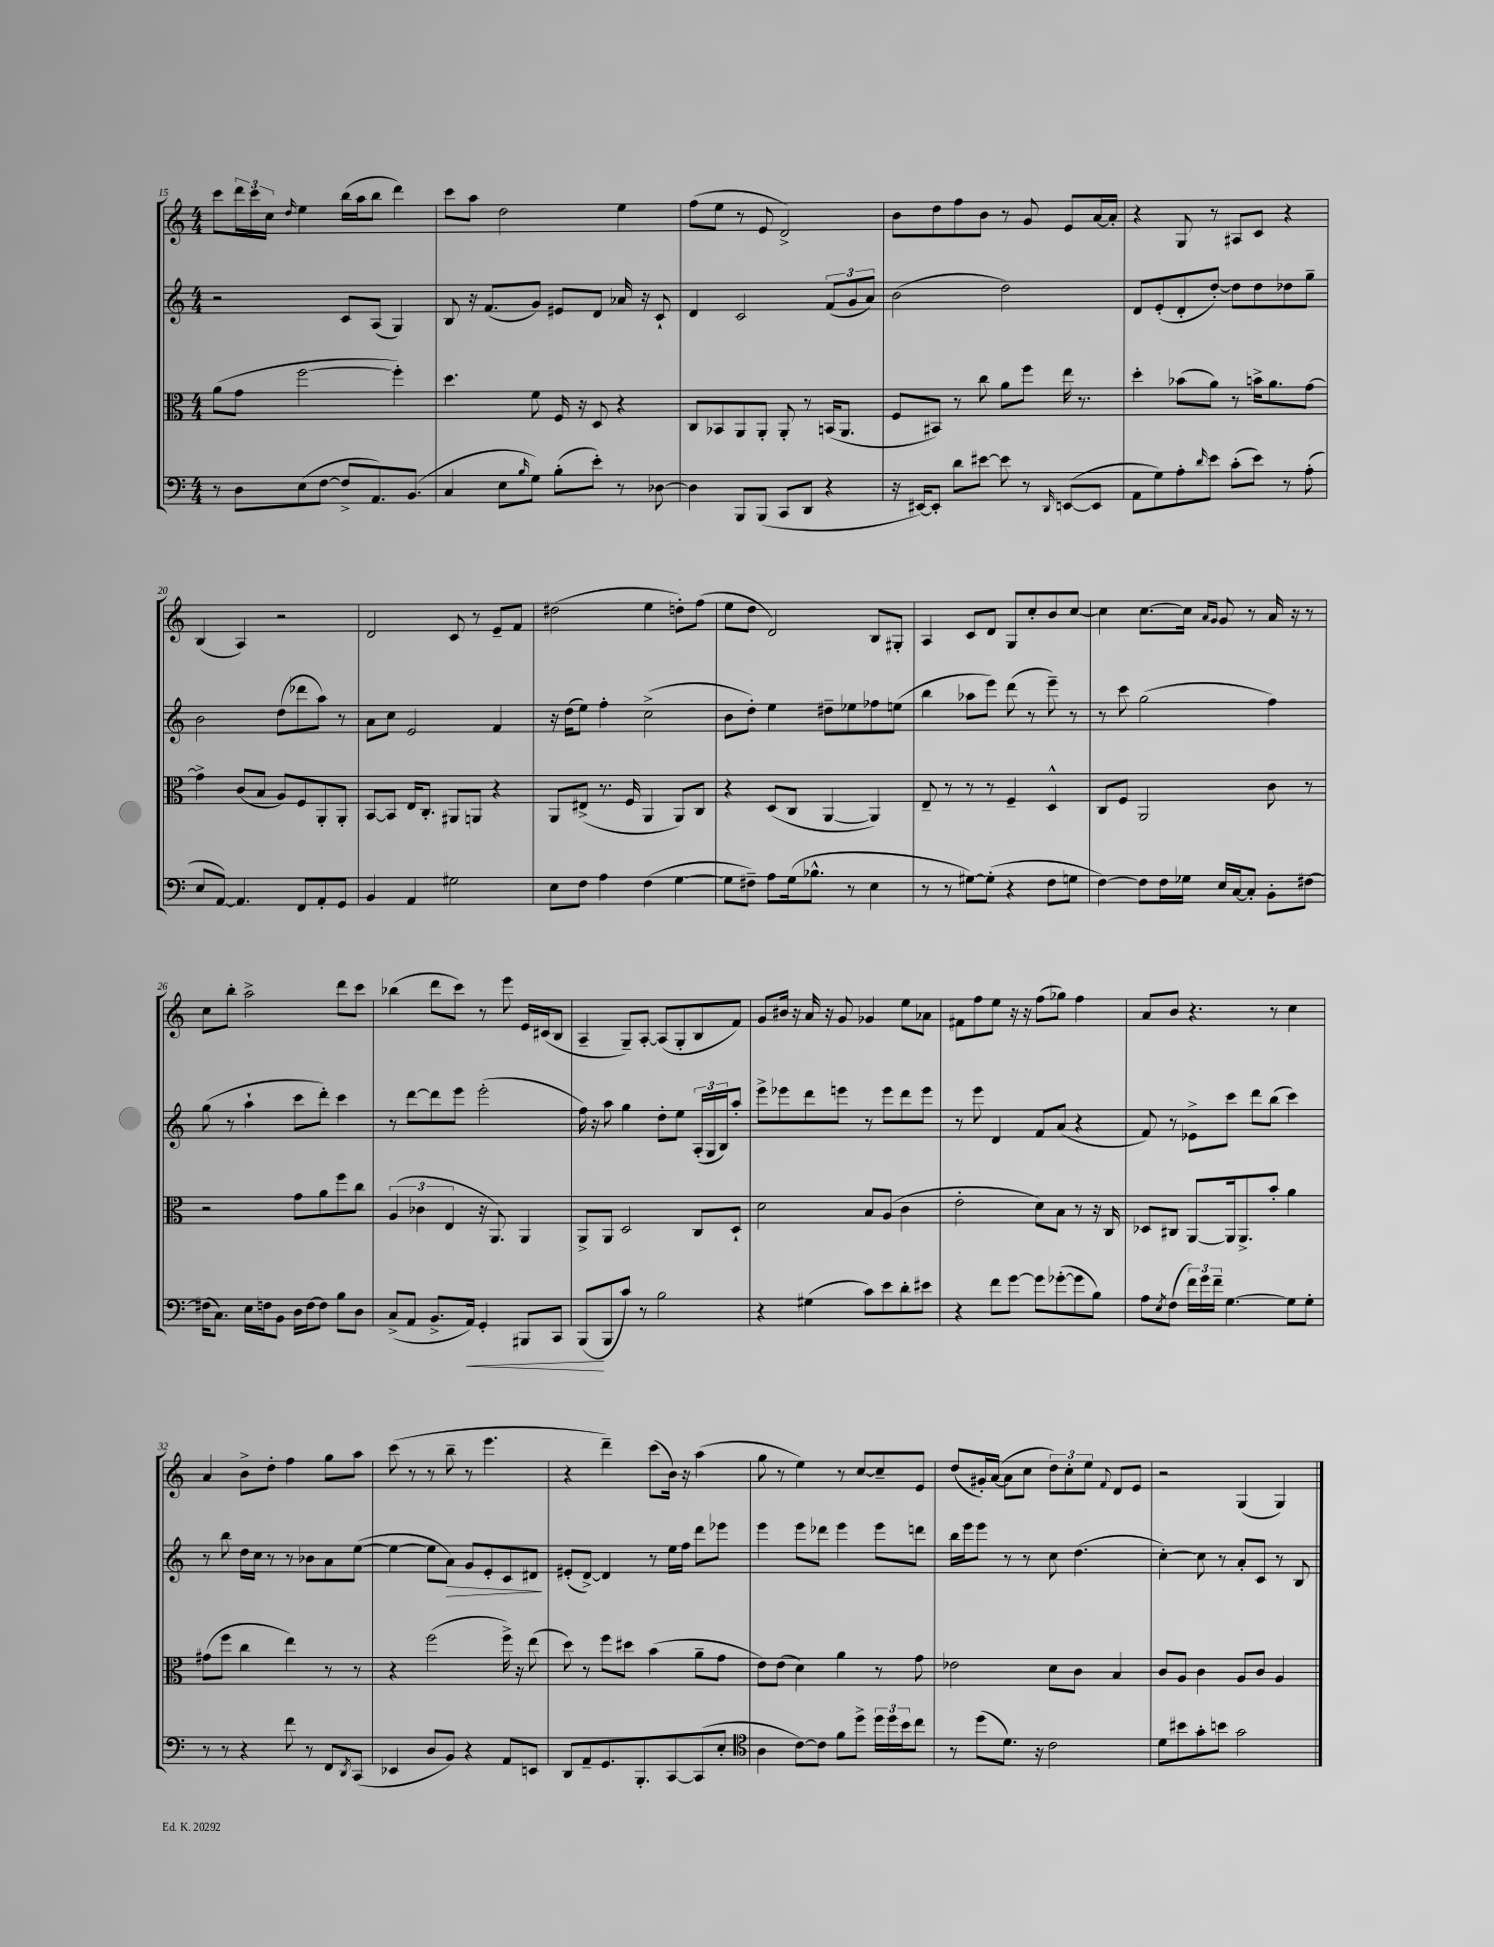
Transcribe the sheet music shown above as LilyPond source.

<<
\new StaffGroup <<
\new Staff = "s0" {
    \clef treble \key c \major \numericTimeSignature \time 4/4
    c'''8 \tuplet 3/2 { d'''16 c'''16 c''16 } \grace { d''16 } e''4 b''16( a''16 b''8 d'''4) |
    c'''8 a''8 d''2 e''4 |
    f''8( e''8 r8 e'8 d'2->) |
    b'8 d''8 f''8 b'8 r8 g'8 e'8 a'16~ a'16-. |
    r4 g8 r8 ais8 c'8 r4 |
    b4( a4) r2 |
    d'2 c'8 r8 e'8-- f'8 |
    dis''2( e''4 d''8-.) f''8( |
    e''8 d''8 d'2) b8 gis8-. |
    a4 c'8 d'8 g8 c''8-. b'8 c''8~ |
    c''4 c''8.~ c''16 \grace { a'16 g'16 } g'8 r8 a'16 r16 r8 |
    c''8 b''8-. a''2-> d'''8 c'''8 |
    bes''4( d'''8 c'''8) r8 e'''8 e'16 cis'16( b8 |
    a4-- g8--) a8~-. a8( g8-. b8 f'8) |
    g'8 bis'16 r16 a'16 r16 g'8 ges'4 e''8 aes'8 |
    fis'8 f''8 e''8 r16 r16 f''8( ges''8) f''4 |
    a'8 b'8 r4. r8 c''4 |
    a'4 b'8-> d''8-. f''4 g''8 a''8 |
    c'''8( r8 r8 b''8-- r8 e'''4. |
    r4 d'''4--) c'''8( b'16) r16 a''4( |
    g''8 r8 e''4) r8 c''8~ c''8-- e'8 |
    d''8( gis'16-.) a'16~( a'8 c''8 \tuplet 3/2 { d''8) c''8-. e''8 } \appoggiatura { f'8 } d'8 e'8 |
    r2 g4( g4) \bar "|." |
}
\new Staff = "s1" {
    \clef treble \key c \major \numericTimeSignature \time 4/4
    r2 c'8 a8( g4) |
    b8 r16 f'8.( g'8) eis'8 d'8 aes'16 r16 c'8-! |
    d'4 c'2 \tuplet 3/2 { f'8( g'8 a'8) } |
    b'2( d''2) |
    d'8 e'8-.( d'8-. d''8~-.) d''8 d''8 des''8 g''8-- |
    b'2 d''8( des'''8 a''8) r8 |
    a'8 c''8 e'2 f'4 |
    r16 d''16( e''8) f''4-. c''2->( |
    b'8 d''8-.) e''4 dis''8-- ees''8 fes''8 e''8( |
    b''4 aes''8 e'''8) d'''8( r8 e'''8--) r8 |
    r8 c'''8 g''2( f''4) |
    g''8( r8 a''4-! c'''8 d'''8-.) c'''4 |
    r8 d'''8~ d'''8 e'''8 e'''2-.( |
    f''16) r16 a''8 g''4 d''8-. e''8 \tuplet 3/2 { a16-.( g16 b16) } a''8-. |
    e'''8-> ees'''8 d'''8 e'''8 r8 e'''8 d'''8 e'''8 |
    r8 e'''8 d'4 f'8 a'8( r4 |
    f'8) r8 ees'8-> c'''8 d'''8 b''8( c'''4) |
    r8 b''8 d''16 c''16 r8 r8 bes'8 a'8 e''8~( |
    e''4~ e''8 a'8\>) g'8 e'8-. c'8 dis'8\! |
    eis'8-.( d'8~->) d'4 r8 e''16 f''16 d'''8 ees'''8 |
    e'''4 e'''8 des'''8 e'''4 e'''8 d'''8 |
    b''16 e'''16 e'''8 r8 r8 c''8 d''4.( |
    c''4~-.) c''8 r8 a'8-. c'8 r8 b8 \bar "|." |
}
\new Staff = "s2" {
    \clef alto \key c \major \numericTimeSignature \time 4/4
    a'8( g'8 f''2~ f''4-.) |
    d''4. f'8 f16 r16 d8 r4 |
    c8 bes,8 a,8 a,8-. a,8-. r8 b,16( a,8. |
    f8 bis,8) r8 c''8 a'8 f''8 e''16 r8. |
    d''4-. bes'8( a'8) r8 b'16-> a'8. g'8~ |
    g'4-> c'8( b8 a8) f8 a,8-. a,8-. |
    b,8~ b,8 e16 c8.-. ais,8 a,8 r4 |
    a,8 eis8->( r8. f16 a,4 a,8) c8 |
    r4 d8( c8 a,4~ a,4) |
    e8-- r8 r8 r8 f4-- d4-^ |
    c8 f8 a,2 c'8 r8 |
    r2 g'8 a'8 f''8 c''8 |
    \tuplet 3/2 { a4( ces'4 e4 } r16 a,8.) a,4 |
    a,8-> a,8 d2 c8 d8-! |
    d'2 b8 a8( c'4 |
    e'2-. d'8) b8 r8 r16 c16 |
    des8 cis8 a,8~ a,16 a,8.-> b'8-. a'4 |
    gis'8( f''8 c''4 e''4) r8 r8 |
    r4 f''2( f''16->) r16 e''8( |
    d''8) r8 f''8 dis''8 b'4( a'8-- g'8 |
    e'8) e'8( d'4) a'4 r8 g'8 |
    ees'2 d'8 c'8 b4 |
    c'8 a8 c'4 a8 c'8 a4 \bar "|." |
}
\new Staff = "s3" {
    \clef bass \key c \major \numericTimeSignature \time 4/4
    r8 d8 e8( f8~ f8-> a,8.) b,8.( |
    c4 e8 \grace { b16 } g8) b8-.( e'8-.) r8 des8~ |
    des4 b,,8 b,,8( c,8 d,8 r4 |
    r16 eis,16~) eis,8-. d'8 eis'8~ eis'8 r8 \grace { d,16 } e,8~( e,8 |
    a,8 g8) a8-. \grace { d'16 } e'8 c'8-.( e'8) r8 a8-.( |
    e8 a,8~) a,4. f,8 a,8-. g,8 |
    b,4 a,4 gis2 |
    e8 f8 a4 f4( g4~ |
    g8 fis8--) a8 g16( bes8.-^ r8 e4 |
    r8 r8 gis8~) gis8-.( r4 f8 g8 |
    f4~) f8 f16 ges16 e16 c16~ c8-. b,8-. fis8~ |
    fis16( c8.) e16 f16 b,8 d16 f16~ f8 b8 d8 |
    c8->( a,8 b,8.-> a,16\<) g,4-. bis,,8 c,8 |
    b,,8\!( b,,8 c'8) r8 b2 |
    r4 gis4( c'8) e'8 d'8-. eis'8 |
    r4 f'8 g'8~ g'8 ges'8~-.( ges'8 b8) |
    a8 \acciaccatura { e8 } f8( \tuplet 3/2 { f'16) g'16 f'16-- } g4.~ g8 g8-. |
    r8 r8 r4 f'8 r8 f,8 \acciaccatura { d,8 } c,8( |
    ees,4 d8 b,8) r4 a,8 e,8 |
    d,8 a,8-- g,8. b,,8.-. c,8~ c,8( e8-. |
    \clef tenor a4 c'8~) c'8 f'8 d''8-> \tuplet 3/2 { d''16 d''16 b'16 } c''8 |
    r8 d''8( d'8.) r16 c'2 |
    d'8 bis'8 g'8-. b'8 g'2 \bar "|." |
}
>>
>>
\layout { \context { \Score currentBarNumber = #15 } }
